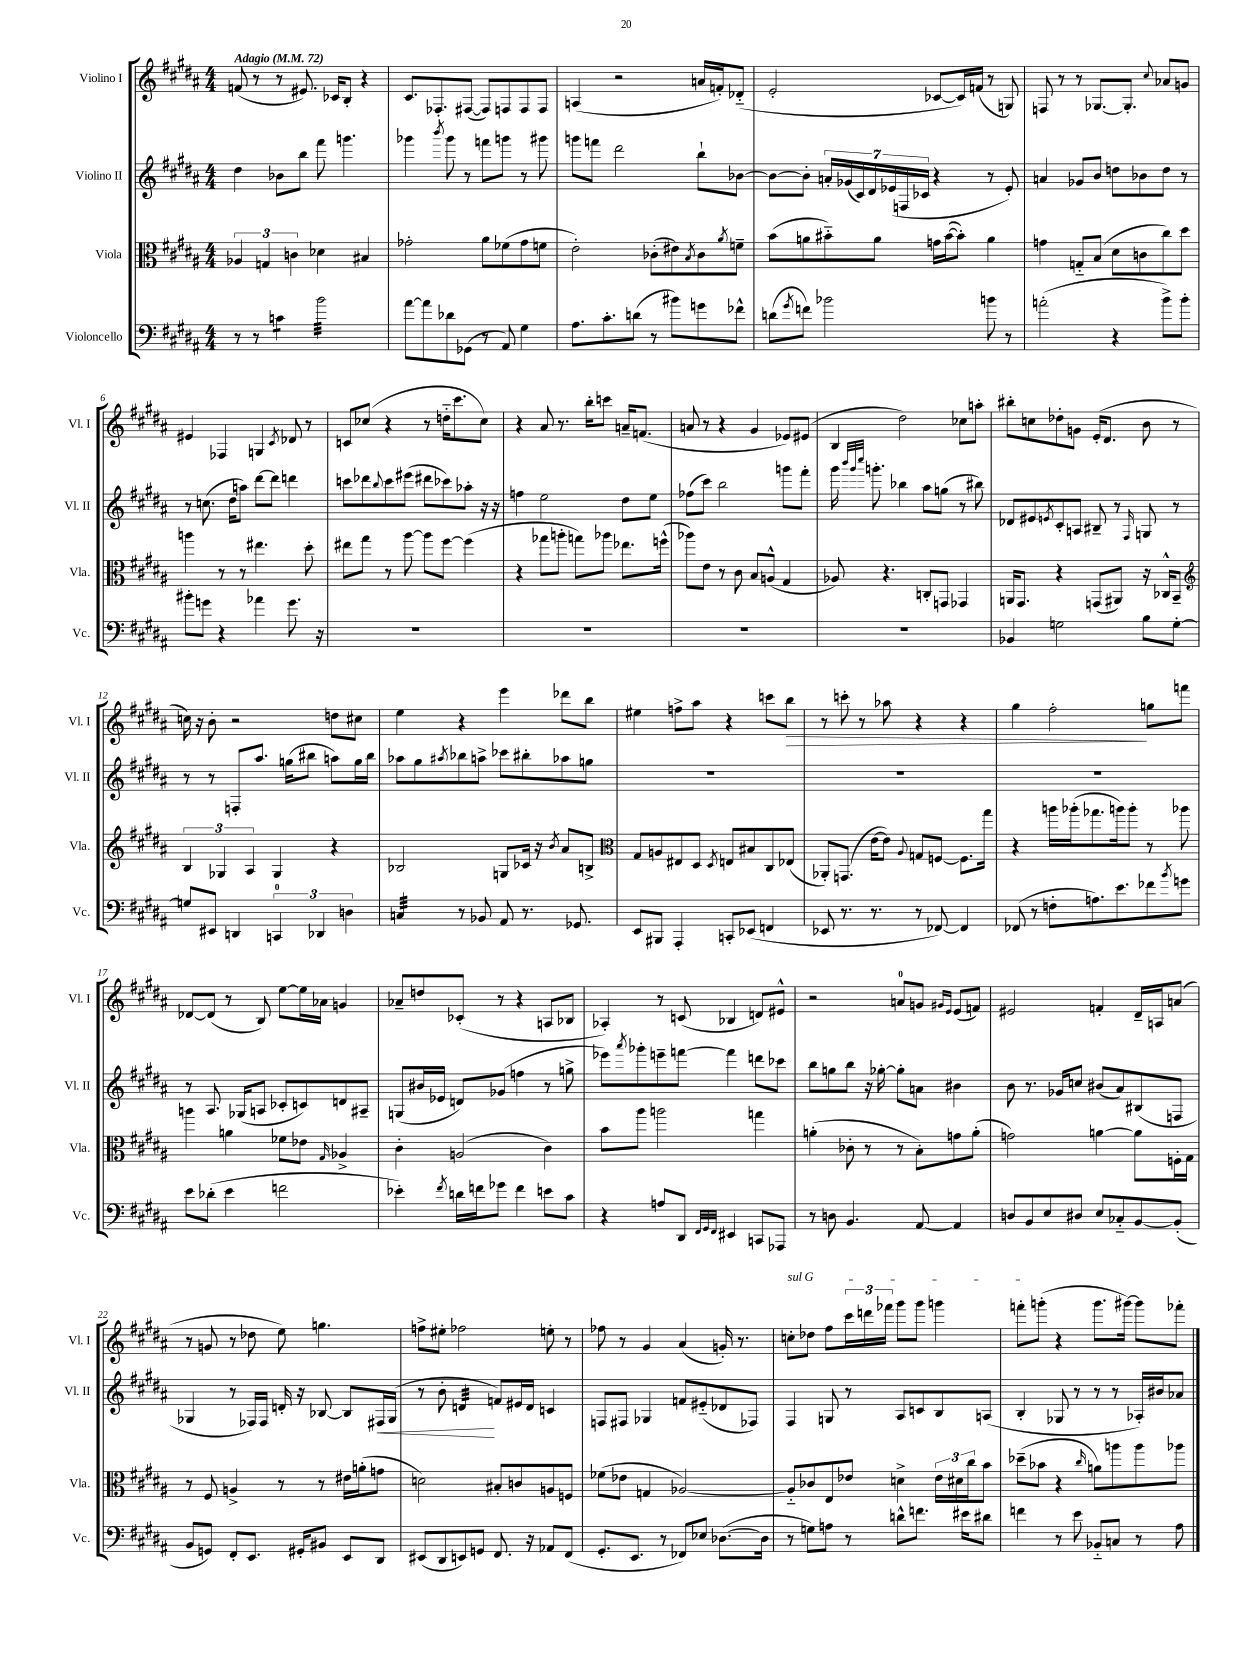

**kern	**kern	**kern	**kern
*staff4	*staff3	*staff2	*staff1
*clefF4	*clefC3	*clefG2	*clefG2
*k[f#c#g#d#a#]	*k[f#c#g#d#a#]	*k[f#c#g#d#a#]	*k[f#c#g#d#a#]
*M4/4	*M4/4	*M4/4	*M4/4
*MM72	*MM72	*MM72	*MM72
8r	6A-/	4dd#\	(8f/
8r	.	.	8r
.	6G/	.	.
4c\	.	8b-\L	8r
.	6c\	.	.
.	.	8bb\J	8.e#/)
2b\	4d-\	8fff#\	.
.	.	.	16c-/LK
.	.	4.ggg\	8B'/J
.	4B#/	.	4r
=	=	=	=
[8a#\L	2g-'\	4ggg-\	8.c#/L
8a#\]	.	.	.
.	.	.	8.F-'/
.	.	8qbbb/	.
8d-\	.	8ggg-\	.
(8GG-\J	.	8r	([8F#/J
8r	8a#\L	8fff\L	8F#/]L)
8AA#/)	(8f-\	8ggg\J	8F/
4G#\	8g-\	8r	8F/
.	8f\J	8ggg#\	8F/J
=	=	=	=
8.A#\L	2e'\)	8ggg\L	(4A/
.	.	8fff\J	.
8.c#'\	.	.	.
.	.	2ddd#\	2r
(8d\J	.	.	.
8r	(8c-'\L	.	.
8b#\L)	8e#\)	.	.
.	8qB/	.	.
8g\	8c-\	8bb`\L	16a/LL
.	.	.	16f'/J)
.	8qa#/	.	.
8f-^^\J	8f~\J	[8b-\J	(8d-'~/J
=	=	=	=
(8d\L	(8b\L	8b-\_L	2e'/
8qg#/	.	.	.
8f\J)	8a\	8b-'\]J	.
2b-\	8b#'~\)	28a'/LL	.
.	.	(28g-/	.
.	.	28c#/)	.
.	.	28d#/	.
.	8a\J	.	.
.	.	(28e-/	.
.	.	28F/	.
.	.	28c-/JJ	.
.	16g\LL	4r	[8c-/L
.	([16b#\J	.	.
.	8b#'\]J)	.	16c-/]L)
.	.	.	(16f/JJ
8b\	4a\	8r	8r
8r	.	8e-'/)	8G/)
=	=	=	=
(2a'\	4g\	4a/	8F/
.	.	.	8r
.	8G'~/L	8g-/L	8r
.	(8B/J	8b/J	[8.G-/L
4r	8d#\L	8dd\L	.
.	.	.	8.G-'/]J
.	8c\	8b-\	.
.	.	.	8qqcc#/
8b^\L)	8cc#\)	8dd\J	8a-/L
8b'\J	8dd#\J	8r	8g/J
=	=	=	=
8b#'\L	4aa\	8r	4e#/
8g\J	.	(8.cc\	.
4r	8r	.	4F-/
.	.	16dd#\LK	.
.	8r	8aa\J)	.
4a-\	4.ee#\	[8ddd#\L	4G/
.	.	8ddd#\]J	.
.	.	.	8qc#/
8.g\	.	4ddd\	8d-/
.	8dd#'\	.	8r
16r	.	.	.
=	=	=	=
1r	8ee#\L	8ccc\L	8c/L
.	8gg#\J	8ddd-\	(8cc-/J
.	.	8qqbb/	.
.	8r	8ccc\	4r
.	[8aa#\	(8eee#\J	.
.	8aa#\]L	8ddd#\L	8r
.	[8ff#\J	8ccc-\)	16dd'~\LK
.	.	.	8.ccc#\
.	(4ff#\]	8aa-'\J	.
.	.	16r	8cc-\J)
.	.	16r	.
=	=	=	=
1r	4r	4ff\	4r
.	8gg-\L	2ee\	8a#/
.	8aa'\J	.	8.r
.	8gg\L)	.	.
.	.	.	16bb'\LK
.	8aa-\J	.	8ccc\J
.	8.ee-\L	8dd#\L	16a~/LK
.	.	.	(8.f/J
.	.	8ee\J	.
.	(16ff^^\Jk	.	.
=	=	=	=
1r	8aa-\L)	(8ff-\L	8a/
.	8e\J	8ccc#\J)	8r
.	8r	2bb\	4r
.	8c#\	.	.
.	8B/L	.	4g#/
.	(8A^^/J	.	.
.	4G#/	8ggg\L	8e-/L)
.	.	8fff#'\J	(8e#/J
=	=	=	=
1r	8A-/)	16ggg#\	4B/
.	.	32qqbbb/LLL	.
.	.	32qqggg#/	.
.	.	32qqcccc#/JJJ	.
.	.	8.ggg'\	.
.	4.r	.	.
.	.	4bb-\	2dd#\)
.	8C'/L	8aa#\L	.
.	8GG/J	(8gg\J	.
.	4GG-/	8r	8cc-\L
.	.	8bb#\)	8aa'\J
=	=	=	=
4BB-/	16AA/LK	8d-/L	8bb#'\L
.	8.GG#/J	.	.
.	.	8e#/	8cc\
.	.	8qe/	.
2G\	4r	8c#'/	8dd-'\
.	.	8A/J	8g\J
.	(8GG/L	8B#~/	(16e'/LK
.	.	.	8.d#/J
.	8AA#/J)	8r	.
.	.	16qqF#/	.
8B\L	16r	8G/	8b\
.	16C-^^/LK	.	.
[8G'\J	8BB~/J	8r	8r
=	=	=	=
*	*clefG2	*	*
8G/]L	6B/	8r	16cc\)
.	.	.	16r
8EE#/J	.	8r	8b'\
.	6G-/	.	.
4DD/	.	8F'/L	2r
.	6A#/	.	.
.	.	8.aa#/J	.
6CC/	4G-/	.	.
.	.	(16gg\LK	.
.	.	8bb#\J	.
6DD-/	.	.	.
.	4r	8aa\L)	8dd\L
6D\	.	.	.
.	.	16gg\L	8cc#\J
.	.	16bb#\JJ	.
=	=	=	=
4C/	2B-/	8aa-\L	4ee\
.	.	8gg#\	.
.	.	8qaa#/	.
8r	.	8bb-\	4r
8BB-/	.	8aa^\J	.
8AA#/	8G/L	8ccc-\L	4eee\
8.r	16c-/Jk	8bb#'\	.
.	16r	.	.
.	8qb/	.	.
.	8a#/L	8aa-\	8ddd-\L
8.GG-/	.	.	.
.	8B^/J	8gg\J	8bb\J
=	=	=	=
*	*clefC3	*	*
8EE/L	8G#/L	1r	4ee#\
8BBB#/J	8A/	.	.
4AAA#'/	8E#/	.	8ff^\L
.	8D#/J	.	8aa#\J
.	8qD#/	.	.
8CC'/L	8E/L	.	4r
(8EE-/J	8B#/	.	.
4FF/	8C#/	.	8ccc\L
.	(8E-/J	.	8bb\J
=	=	=	=
8EE-/	8AA-'/L)	1r	8r
8.r	(8.GG/J	.	8ccc'\
.	.	.	8r
8.r	[16e\LK	.	.
.	8e\]J)	.	8aa-\
.	8qqA#/	.	.
8r	8G/L	.	4r
[8FF-/)	[8F/J	.	.
4FF-/]	8.F\]L	.	4r
.	16gg#\Jk	.	.
=	=	=	=
(8FF-/	4r	1r	4gg#\
8r	.	.	.
8F'\L	16aa\LL	.	2ff#'\
.	(16aa-'\J	.	.
8.A\)	8.gg-\	.	.
8.e\	16aa\k)	.	.
.	8aa'\J	.	.
8f-\	8r	.	8gg\L
8qb/	.	.	.
8g\J	8aa-\	.	8fff\J
=	=	=	=
8e\L	4aa\	8r	[8d-/L
(8d-'\J	.	8.A#/	(8d-/]J
4e\	4a\	.	8r
.	.	(16G-/LK	.
.	.	8A/J	8B/)
2f\	8f-\L	8c-'/L	[8ee\L
.	8e-\J	8c/)	16ee\]L
.	.	.	16a-\JJ
.	16qqG#/	.	.
.	4A-^/	8d/	4g/
.	.	8A#~/J	.
=	=	=	=
4e-'\)	4c#'\	(8G/L	8a-~/L
.	.	16b#/L	8dd/
.	.	16e-/JJ	.
8qf#/	.	.	.
16d\LL	(2A/	8d/L)	(8c-'/J
16f\J	.	.	.
8g-\J	.	(8g-/J	8r
4f\	.	4ff\	4r
8e\L	4c#\)	8r	8A/L
8c#\J	.	8gg^\	8B-/J
=	=	=	=
4r	8b\L	8eee-\L)	4A-'/)
.	.	8qaaa#/	.
.	8aa#\J	8ggg-'\	.
8A/L	2aa\	8eee~\	8r
8DD#/J	.	[8fff\J	(8c/
32qqFF#/LLL	.	.	.
32qqGG#/	.	.	.
32qqFF#/JJJ	.	.	.
4EE#/	.	4fff\]	4B-/
8CC/L	4gg\	8ddd\L	8d/L)
8AAA-/J	.	8ccc-\J	8e#^^/J
=	=	=	=
8r	(4a'\	8bb\L	2r
8D\	.	8gg\	.
4.BB/	8c-'\	8bb\J	.
.	8r	16r	.
.	.	[16gg-'\	.
.	8r	8gg-'\]L	8a/L
[8AA#/	8B'\L)	8a\J	8g/J
.	.	.	16qqg#/LL
.	.	.	16qqe/JJ
4AA#/]	8g\	4b#\	(8e/L
.	(8a'\J	.	8f/J)
=	=	=	=
8D/L	2g\)	8b\	2e#/
8BB/	.	8.r	.
8E/	.	.	.
.	.	16g-/LK	.
8D#/J	.	8cc/J	.
8E/L	[4a\	(8b#/L	4f'/
8C-'~/	.	8a#/)	.
[8BB/	8a\]L	(8B#/	16d#~/LL
.	.	.	16A/J
(8BB'/]J	16F'\L	8F/J	(8a/J
.	16G#\JJ	.	.
=	=	=	=
8BB/L	8r	4G-/	8r
8GG/J)	8F#/	.	8g/
8FF#'/L	4A^/	8r	8r
8.EE/J	.	16F-/LL)	8dd-\
.	.	16F-/JJ	.
.	8r	16d'/	8ee\)
16GG#'/LK	.	16r	.
8BB#/J	8r	[8B-/	4.gg\
8EE/L	16e#\LL	8B-/]L	.
.	(16a'\J	.	.
8DD#/J	8g\J	16F#/L	.
.	.	(16G-/JJ	.
=	=	=	=
(8EE#/L	2d\)	8r	8ff^\L
8DD#/	.	8b'\	8ee#'\J
8EE/)	.	4d/	2ff-\
8GG/J	.	.	.
8.FF#/	8B#'/L	8f/L)	.
.	8c/	16e#/L	.
16r	.	16d/JJ	.
8AA-/L	8A/	4c/	8ee'\
(8FF#/J	8F/J	.	8r
=	=	=	=
8.GG#'/L	(8f-\L	8F/L	8ff-\
.	8e-\J	8F#/J	8r
8.EE/J	.	.	.
.	4G/	4G-/	4g#/
8r	.	.	.
8FF-/L)	[2A-/)	8f/L	(4a#/
8E-/J	.	(8e#'~/	.
([8.D-\L	.	8d-/	16g'/)
.	.	.	8.r
.	.	8F-/J)	.
16D-\]Jk	.	.	.
=	=	=	=
8r	8A-'~/]L	4F#/	8cc'\L
8G\L)	8c-/	.	8dd-\J
8A\J	8E/	8G/	8ff#\L
8r	8e-/J	8r	24ccc#\L
.	.	.	24ddd\
.	.	.	24fff-\JJ
8d^^\L	4d^\	8A#/L	8ggg#\L
8.f\J	.	8c/	8ggg#\J
.	24e-\LL	8B/	4ggg\
.	24d#\	.	.
16e#\LK	.	.	.
.	24cc#\J	.	.
8d#\J	8b\J	(8A/J	.
=	=	=	=
4f\	(8dd-~\L	4B'/	8fff'\L
.	8b-\J	.	(8ggg'\J
8r	4r	8G-/	4r
8e\	.	8r	.
.	16qqcc#/	.	.
8BB-'~/L	8a\L)	8r	8.ggg\L
8C/J	8aa\	8r	.
.	.	.	[16ggg#\Jk)
8r	8aa\	16A-'/LL)	8ggg#\]L
.	.	16b#/J	.
8A#\	8aa-\J	8a-/J	8fff-'\J
==	==	==	==
*-	*-	*-	*-
